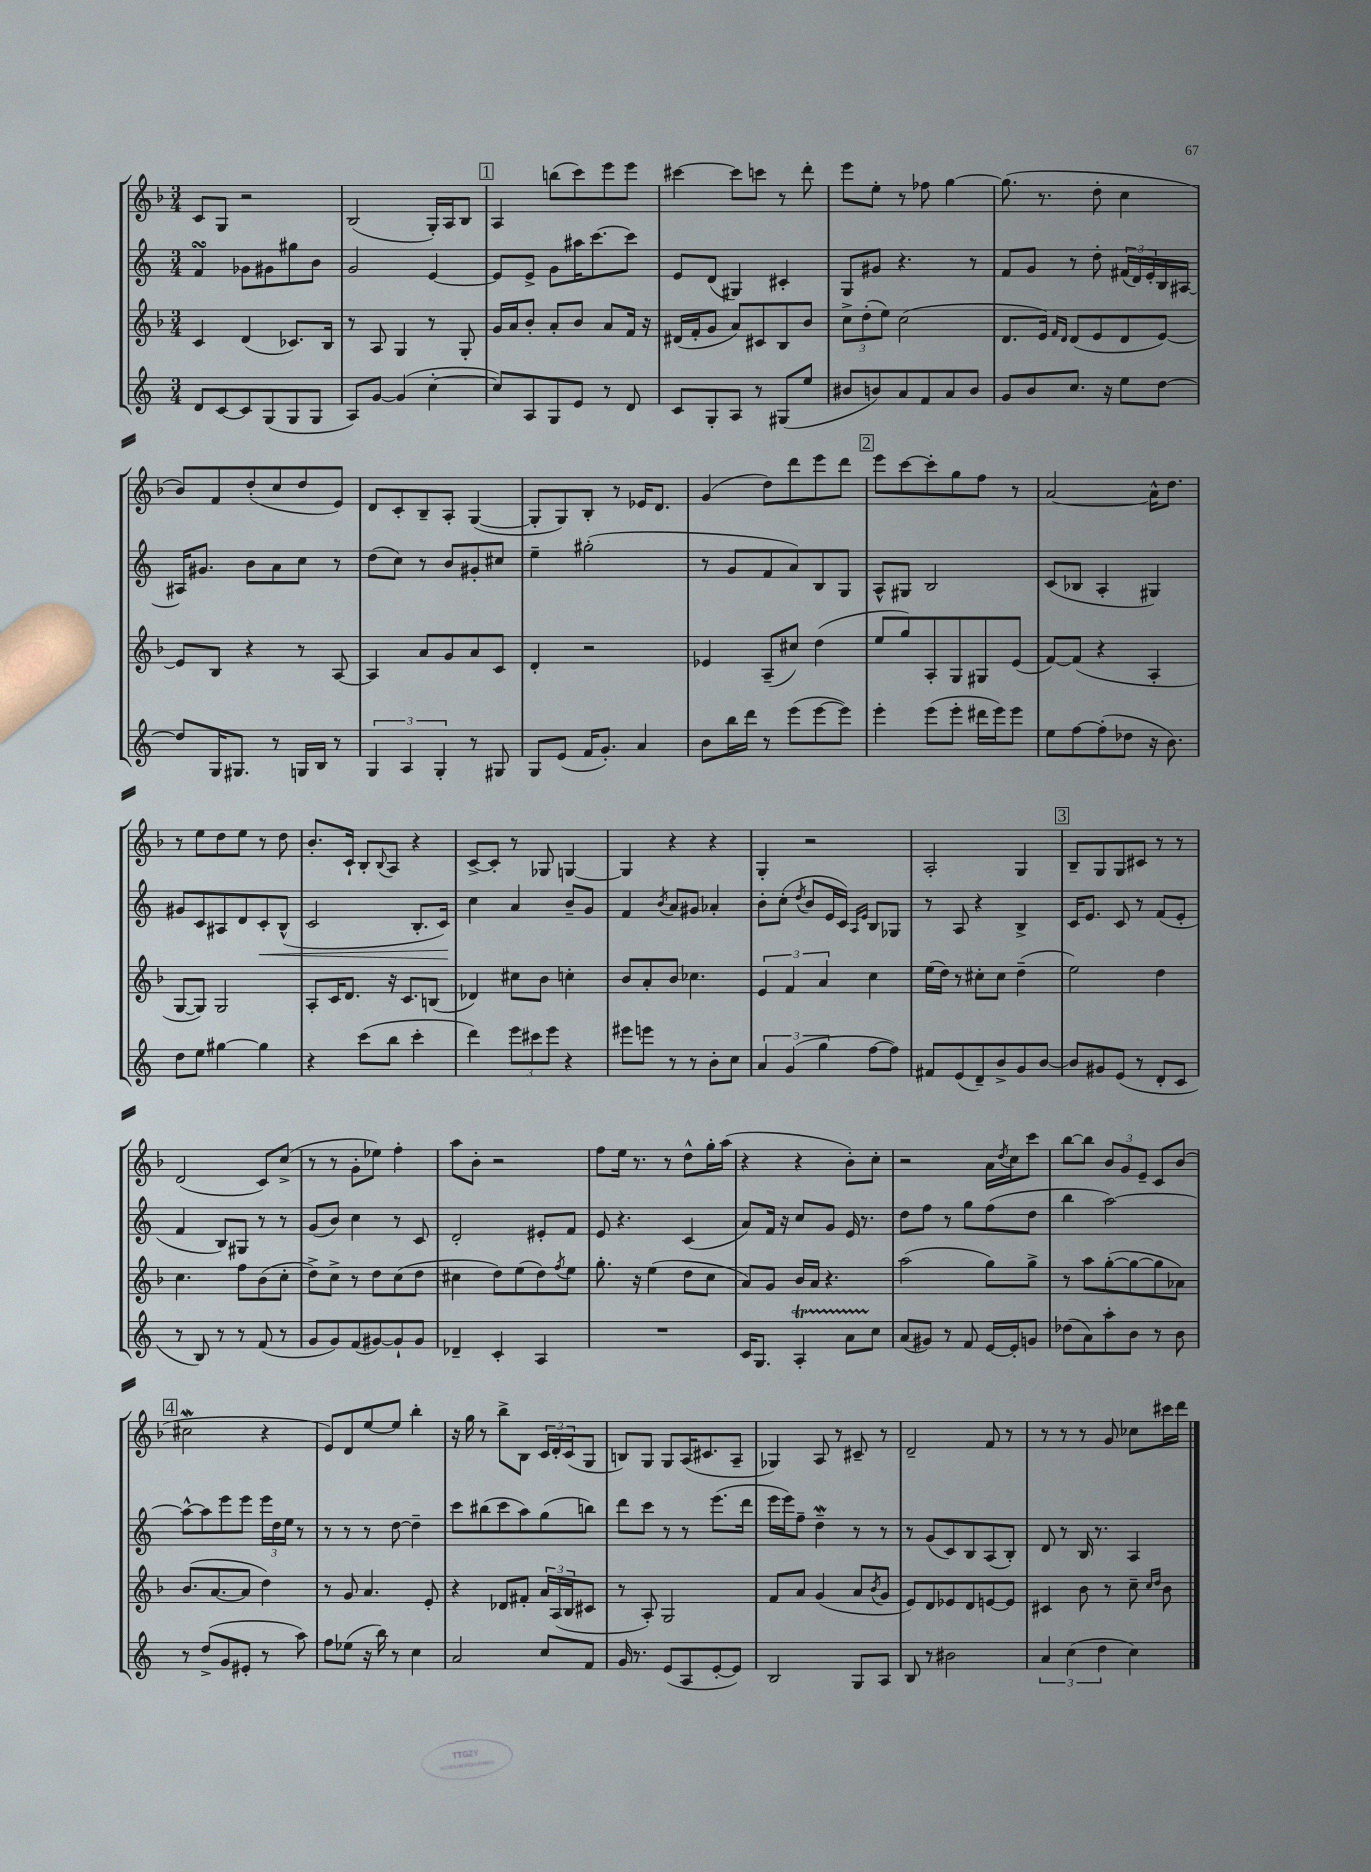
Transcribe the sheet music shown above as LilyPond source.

<<
\new StaffGroup <<
\new Staff = "s0" {
    \clef treble \key f \major \numericTimeSignature \time 3/4
    c'8 g8 r2 |
    bes2( g16-.) a16 bes8 |
    \mark \markup { \box "1" } a4 b''8( c'''8) e'''8 e'''8 |
    cis'''4~ cis'''8 c'''8 r8 d'''8-. |
    e'''8 e''8-. r8 fes''8 g''4~ |
    g''8.( r8. d''8-. c''4 |
    bes'8) f'8 d''8-.( c''8 d''8 e'8) |
    d'8 c'8-. bes8-- a8-. g4~( |
    g8-. g8) bes8-. r8 ees'16 d'8. |
    g'4( d''8) d'''8 e'''8 d'''8 |
    \mark \markup { \box "2" } e'''8 c'''8~ c'''8-. g''8 f''8 r8 |
    a'2~ a'16-^ d''8. |
    r8 e''8 d''8 e''8 r8 d''8 |
    bes'8.-. c'16-! bes8-. \appoggiatura { bes8 } a8 r4 |
    c'8~-> c'8-. r8 ges8 g4~ |
    g4 r4 r4 |
    g4-. r2 |
    a2-. g4 |
    \mark \markup { \box "3" } bes8-- g8 g8 cis'8 r8 r8 |
    d'2( c'8) c''8->( |
    r8 r8 g'8-. ees''8) f''4-. |
    a''8 bes'8-. r2 |
    f''8 e''16 r8. r8 d''8-^ g''16-. a''16( |
    r4 r4 bes'8-.) c''8-. |
    r2 a'16 \acciaccatura { d''8 } c''16 c'''8 |
    bes''8~ bes''8 \tuplet 3/2 { bes'8 g'8 e'8-- } c'8 bes'8( |
    \mark \markup { \box "4" } cis''2\mordent r4 |
    e'8) d'8 e''8~ e''8 bes''4-. |
    r16 g''16 r8 bes''8-> bes8 \tuplet 3/2 { c'16 d'16-. c'16( } g8 |
    b8) g8 g8 a16( cis'8. a8-- |
    ges4) a8 r8 cis'8-- r8 |
    d'2-- f'8 r8 |
    r8 r8 r8 g'8 ces''8 cis'''16 d'''16 \bar "|." |
}
\new Staff = "s1" {
    \clef treble \key c \major \numericTimeSignature \time 3/4
    f'4\turn ges'8 gis'8 gis''8 b'8 |
    g'2 e'4~ |
    \mark \markup { \box "1" } e'8 e'8-> g'8 ais''16 c'''8.~ c'''8 |
    e'8 d'8( gis4) cis'4-. |
    g8 gis'8 r4. r8 |
    f'8 g'8 r8 d''8-. \tuplet 3/2 { fis'16( d'16) e'16-. } b16 ais16~ |
    ais16 gis'8. b'8 a'8 c''8 r8 |
    d''8( c''8) r8 b'8 gis'8-. cis''8 |
    e''4-- gis''2-.( |
    r8 g'8 f'8 a'8) b8 g8 |
    \mark \markup { \box "2" } a8-^ gis8 b2 |
    c'8( bes8 a4-. gis4) |
    gis'8 c'8 ais8 d'8 c'8-.\< b8-^( |
    c'2 b8.-. c'16\!) |
    c''4 a'4 b'8-- g'8 |
    f'4 \acciaccatura { b'8 } a'8 gis'8 aes'4-. |
    b'8-. c''8-.( \acciaccatura { d''8 } b'8 e'16 c'16) \grace { a16 e'16 } b8 ges8 |
    r8 a8 r4 b4-> |
    \mark \markup { \box "3" } c'16 e'8. c'8 r8 f'8( e'8-. |
    f'4 b8) gis8 r8 r8 |
    g'8( b'8) c''4 r8 c'8 |
    d'2-. eis'8-. f'8 |
    e'8 r4. c'4( |
    a'8) f'16 r16 c''8 g'8 e'16 r8. |
    d''8 f''8 r8 g''8 f''8( d''8 |
    b''4 a''2~) |
    \mark \markup { \box "4" } a''8~-^ a''8 e'''8 e'''8 \tuplet 3/2 { e'''16 d''16 e''16 } r8 |
    r8 r8 r8 d''8~ d''4-- |
    c'''8 bis''8( c'''8 a''8) g''8( b''8) |
    d'''8 c'''8 r8 r8 e'''8.( d'''16 |
    e'''16 e'''16) f''8-- d''4--\mordent r8 r8 |
    r8 g'8( c'8) b8 a8( b8-.) |
    d'8 r8 b16 r8. a4 \bar "|." |
}
\new Staff = "s2" {
    \clef treble \key f \major \numericTimeSignature \time 3/4
    c'4 d'4( ces'8.) bes16 |
    r8 a8 g4 r8 g8-. |
    \mark \markup { \box "1" } g'16 a'16 bes'8-. a'8-. bes'8 a'8 f'16 r16 |
    dis'16( f'16-. g'8 a'8) cis'8 bes8 bes'8 |
    \tuplet 3/2 { c''8-> d''8-.( e''8) } c''2( |
    d'8. e'16) \grace { f'16 d'16 } d'8( e'8 d'8 e'8~) |
    e'8 bes8 r4 r8 a8~ |
    a4 a'8 g'8 a'8 c'8 |
    d'4-. r2 |
    ees'4 a8--( cis''8) d''4( |
    \mark \markup { \box "2" } e''8 g''8) a8-. g8 gis8 e'8( |
    f'8~) f'8( r4 a4-. |
    g8~ g8) g2 |
    a8-. c'16 d'8. r16 c'8. b8( |
    des'4) cis''8 bes'8 c''4-. |
    bes'8 a'8-. bes'8 ces''4. |
    \tuplet 3/2 { e'4 f'4 a'4 } c''4 |
    e''16( d''16) r8 cis''8-. cis''8 d''4--( |
    \mark \markup { \box "3" } e''2) d''4 |
    c''4. f''8 bes'8( c''8-. |
    d''8->) c''8-> r8 d''8 c''8( d''8 |
    cis''4 d''8) e''8( d''8) \acciaccatura { f''8 } e''8 |
    g''8.-. r16 e''4( d''8 c''8 |
    a'8) g'8 bes'16 a'16 r4. |
    a''2( g''8) g''8-> |
    r8 a''8 g''8~-.( g''8~ g''8 aes'8) |
    \mark \markup { \box "4" } bes'8.( a'8.~ a'8 d''4) |
    r8 g'8 a'4. e'8-. |
    r4 des'8 fis'8-. \tuplet 3/2 { a'16 a16( bes16 } cis'8 |
    r8 a8-.) g2 |
    f'8 a'8 g'4( a'8 \acciaccatura { bes'8 } g'8 |
    e'8) d'8 ees'8 d'8 e'8~ e'8 |
    cis'4 bes'8 r8 c''8-- \grace { c''16 d''16 } bes'8 \bar "|." |
}
\new Staff = "s3" {
    \clef treble \key c \major \numericTimeSignature \time 3/4
    d'8 c'8~ c'8 g8( g8 g8 |
    a8) g'8~ g'4( c''4~-. |
    \mark \markup { \box "1" } c''8) a8 g8 e'8 r8 d'8 |
    c'8 g8-. a8 r8 gis8( e''8 |
    bis'8 b'8) a'8 f'8 a'8 b'8 |
    g'8 b'8 c''8. r16 e''8 d''8~ |
    d''8 g16 gis8. r8 g16 b16 r8 |
    \tuplet 3/2 { g4 a4 g4-. } r8 gis8 |
    g8 e'8( f'16 g'8.-.) a'4 |
    b'8 b''16 d'''16 r8 e'''8( e'''8~ e'''8) |
    \mark \markup { \box "2" } e'''4-. e'''8( e'''8-. dis'''16 e'''16) e'''8 |
    e''8 f''8~ f''8-.( des''8 r16 b'8.) |
    d''8 e''8 gis''4~ gis''4 |
    r4 c'''8( b''8 c'''4-. |
    d'''4) \tuplet 3/2 { e'''8 cis'''8 e'''8 } r4 |
    eis'''8 e'''8 r8 r8 b'8-. c''8 |
    \tuplet 3/2 { a'4 g'4( g''4 } f''8~ f''8) |
    fis'8 e'8( d'8--) b'8-> g'8 b'8~ |
    \mark \markup { \box "3" } b'8 gis'8 e'8( r8 d'8-. c'8 |
    r8 b8) r8 r8 f'8( r8 |
    g'8 g'8) f'8( gis'8~) gis'8-! gis'8 |
    des'4-- c'4-. a4 |
    R2. |
    c'16 g8. a4-.\startTrillSpan a'8 c''8\stopTrillSpan |
    a'8( gis'8) r8 f'8 e'16~ e'16-. g'8 |
    des''8( a'8) a''8-. b'8 r8 b'8 |
    \mark \markup { \box "4" } r8 d''8->( g'8 eis'8-. r8 a''8) |
    f''8 ees''8( r16 b''16) r8 c''4 |
    a'2 c''8 f'8 |
    g'16 r8. e'8( a8 e'8~-. e'8) |
    b2 g8 a8 |
    b8 r8 bis'2 |
    \tuplet 3/2 { a'4 c''4( d''4 } c''4) \bar "|." |
}
>>
>>
\layout { \context { \Score \remove "Bar_number_engraver" } }
